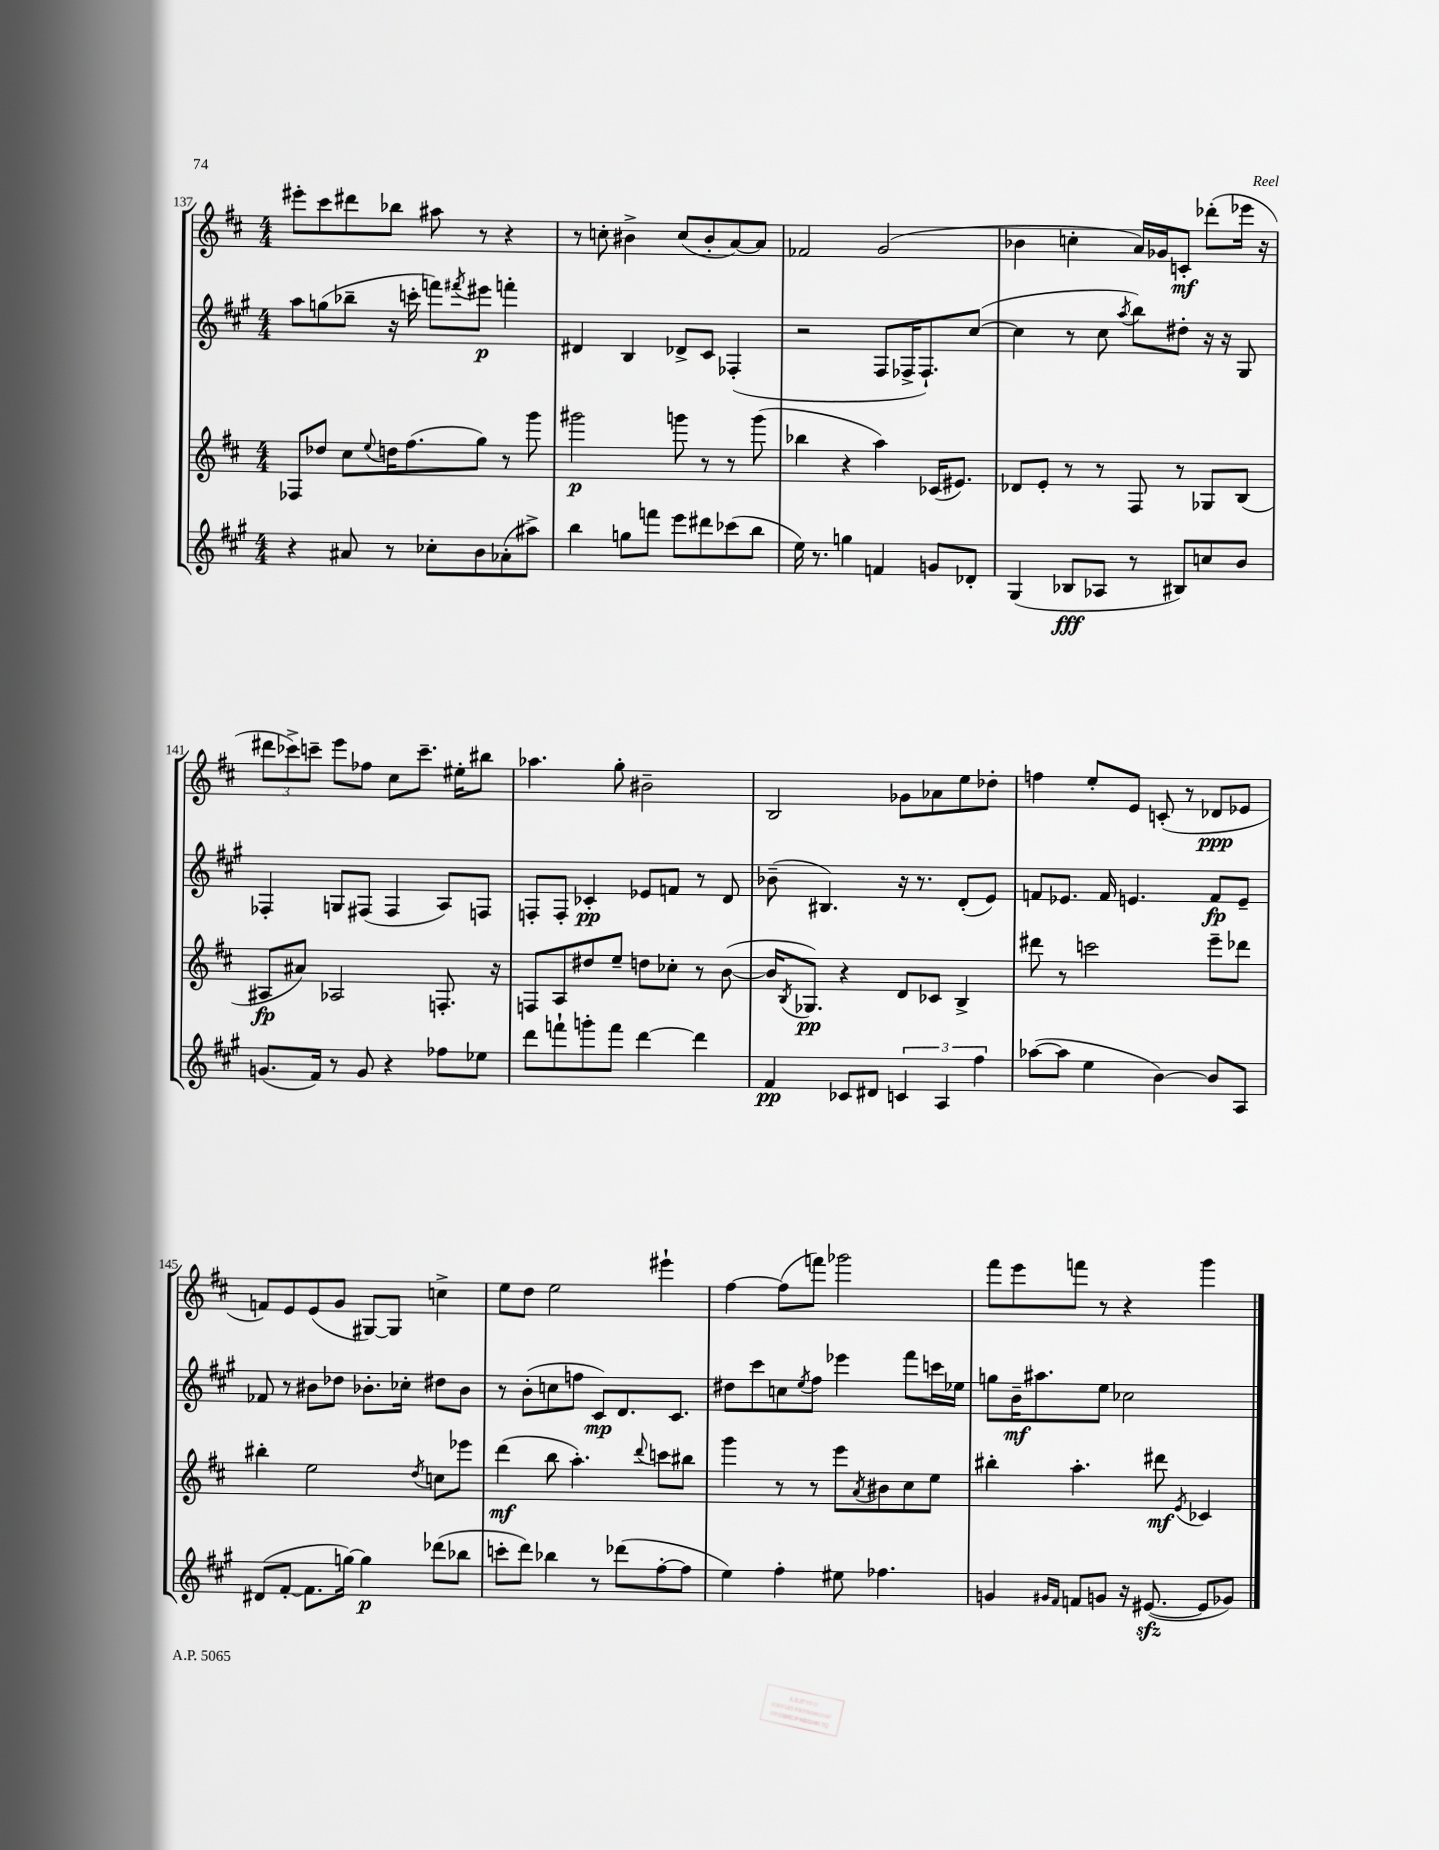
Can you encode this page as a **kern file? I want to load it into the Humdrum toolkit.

**kern	**kern	**kern	**kern
*staff4	*staff3	*staff2	*staff1
*clefG2	*clefG2	*clefG2	*clefG2
*k[f#c#g#]	*k[f#c#]	*k[f#c#g#]	*k[f#c#]
*M4/4	*M4/4	*M4/4	*M4/4
4r	8F-/L	8aa\L	8eee#'\L
.	8dd-/J	(8gg\	8ccc#\
8a#/	8cc#\L	8bb-~\J	8ddd#\
.	8qqee/	.	.
8r	16dd\K	16r	8bb-\J
.	(8.ff#\	16ccc'\	.
8cc-'\L	.	8fff\L)	8aa#\
.	.	8qfff#/	.
8b\	8gg\J)	8eee#\J	8r
(8a-'\	8r	4fff'\	4r
8aa#^\J)	8ggg\	.	.
=	=	=	=
4bb\	2ggg#\	4d#/	8r
.	.	.	8cc'\
8gg\L	.	4B/	4b#^\
8fff\J	.	.	.
8eee\L	8ggg\	8d-^/L	(8cc/L
8ddd#\	8r	8c#/J	8b#'/
(8ccc-\	8r	(4F-'/	[8a/)
8bb\J	(8ggg\	.	8a/]J
=	=	=	=
16ee\)	4bb-\	2r	2f-/
8.r	.	.	.
4gg\	4r	.	.
4f/	4aa\)	8F#/L	(2g/
.	.	16F-^/K	.
.	.	8.F-`/)	.
8g/L	(16c-/LK	.	.
.	8.e#/J)	.	.
8d-'/J	.	([8cc#/J	.
=	=	=	=
(4G#/	8d-/L	4cc#\]	4b-\
.	8e'/J	.	.
8B-/L	8r	8r	4cc'\
8A-/J	8r	8cc#\	.
.	.	8qaa/	.
8r	8F#/	8bb\L)	16a/LL)
.	.	.	16g-/J
8B#/L)	8r	8dd#'\J	8c'/J
8cc/	8G-/L	16r	(8ddd-'\L
.	.	16r	.
8b/J	(8B/J	8G#/	16eee-\Jk
.	.	.	16r
=	=	=	=
(8.g/L	8A#/L	4F-'/	12ddd#\L
.	.	.	12ccc-^\)
.	8a#/J)	.	.
.	.	.	12ccc~\J
16f#/Jk)	.	.	.
8r	2A-/	8G/L	8eee\L
8g/	.	(8F#/J	8ff-\J
4r	.	4F#/	8cc#\L
.	.	.	8.ccc~\J
8ff-\L	8.F'/	8A/L)	.
.	.	.	16ee#'\LK
8ee-\J	.	8F/J	8bb#\J
.	16r	.	.
=	=	=	=
8ddd\L	8F/L	8F'/L	4.aa-\
8fff`\	8A/	8F'/J	.
8ggg'\	8dd#/	4c-'/	.
8fff\J	8ee~/J	.	8gg'\
[4ddd\	8dd\L	8e-/L	2b#~\
.	8cc-'\J	8f/J	.
4ddd\]	8r	8r	.
.	([8b\	8d/	.
=	=	=	=
4f#/	16b/]LK	(8b-~\	2B/
.	8qB/	.	.
.	8.G-/J)	.	.
.	.	4.B#/)	.
8c-/L	4r	.	.
8d#/J	.	.	.
6c/	8d/L	16r	8g-\L
.	.	8.r	.
.	8c-/J	.	8a-\
6A/	.	.	.
.	4B^/	(8d'/L	8ee\
6ff#\	.	.	.
.	.	8e/J)	8dd-'\J
=	=	=	=
([8aa-\L	8ddd#\	8f/L	4ff\
8aa-\]J	8r	8.e-/J	.
4ee\	2ccc\	.	8ee'/L
.	.	16f/	.
.	.	4.e/	8e/J
[4b\)	.	.	(8c'/
.	.	.	8r
8b/]L	8eee~\L	8f/L	8d-/L
8A/J	8ddd-\J	8e~/J	8e-/J
=	=	=	=
(8d#/L	4bb#'\	8f-/	8f/L)
[8f#'/J	.	8r	8e/
8.f#\]L	2ee\	8b#\L	(8e/
.	.	8dd-\J	8g/J
[16gg\Jk)	.	.	.
4gg\]	.	8.b-'\L	[8G#/L)
.	.	.	8G#/]J
.	.	16cc-'\Jk	.
.	8qdd/	.	.
(8ddd-\L	8cc\L	8dd#\L	4cc^\
8bb-\J	8eee-\J	8b-\J	.
=	=	=	=
8ccc'\L	(4ddd\	8r	8ee\L
8ddd\J)	.	(8b'\L	8dd\J
4bb-\	8bb\	8cc\	2ee\
.	4.aa'\)	8ff\J	.
8r	.	8c#/L)	.
(8ddd-\L	.	8.d/	.
.	8qqddd/	.	.
[8ff#'\	8ccc\L	.	4eee#`\
.	.	8.c#/J	.
8ff#\]J	8bb#\J	.	.
=	=	=	=
4ee\)	4ggg\	8dd#\L	[4ff#\
.	.	8ccc#\	.
4ff#'\	8r	8cc\	(8ff#\]L
.	.	8qee/	.
.	8r	8ff#\J	8fff\J)
8ee#\	8eee\L	4eee-\	2ggg-\
.	8qa/	.	.
4.ff-\	8b#\	.	.
.	8cc#\	8fff#\L	.
.	8ee\J	16ccc\L	.
.	.	16ee-\JJ	.
=	=	=	=
4g/	4bb#'\	8gg\L	8fff#\L
.	.	16b~\K	8eee\
.	.	8.aa#\	.
16qqg#/LL	.	.	.
16qqf#/JJ	.	.	.
8f/L	4.aa'\	.	8fff\J
8g/J	.	8ee\J	8r
16r	.	2cc-\	4r
([8.e#/	.	.	.
.	8ddd#\	.	.
.	8qe/	.	.
8e#/]L	4c-/	.	4ggg\
8g-/J)	.	.	.
==	==	==	==
*-	*-	*-	*-
